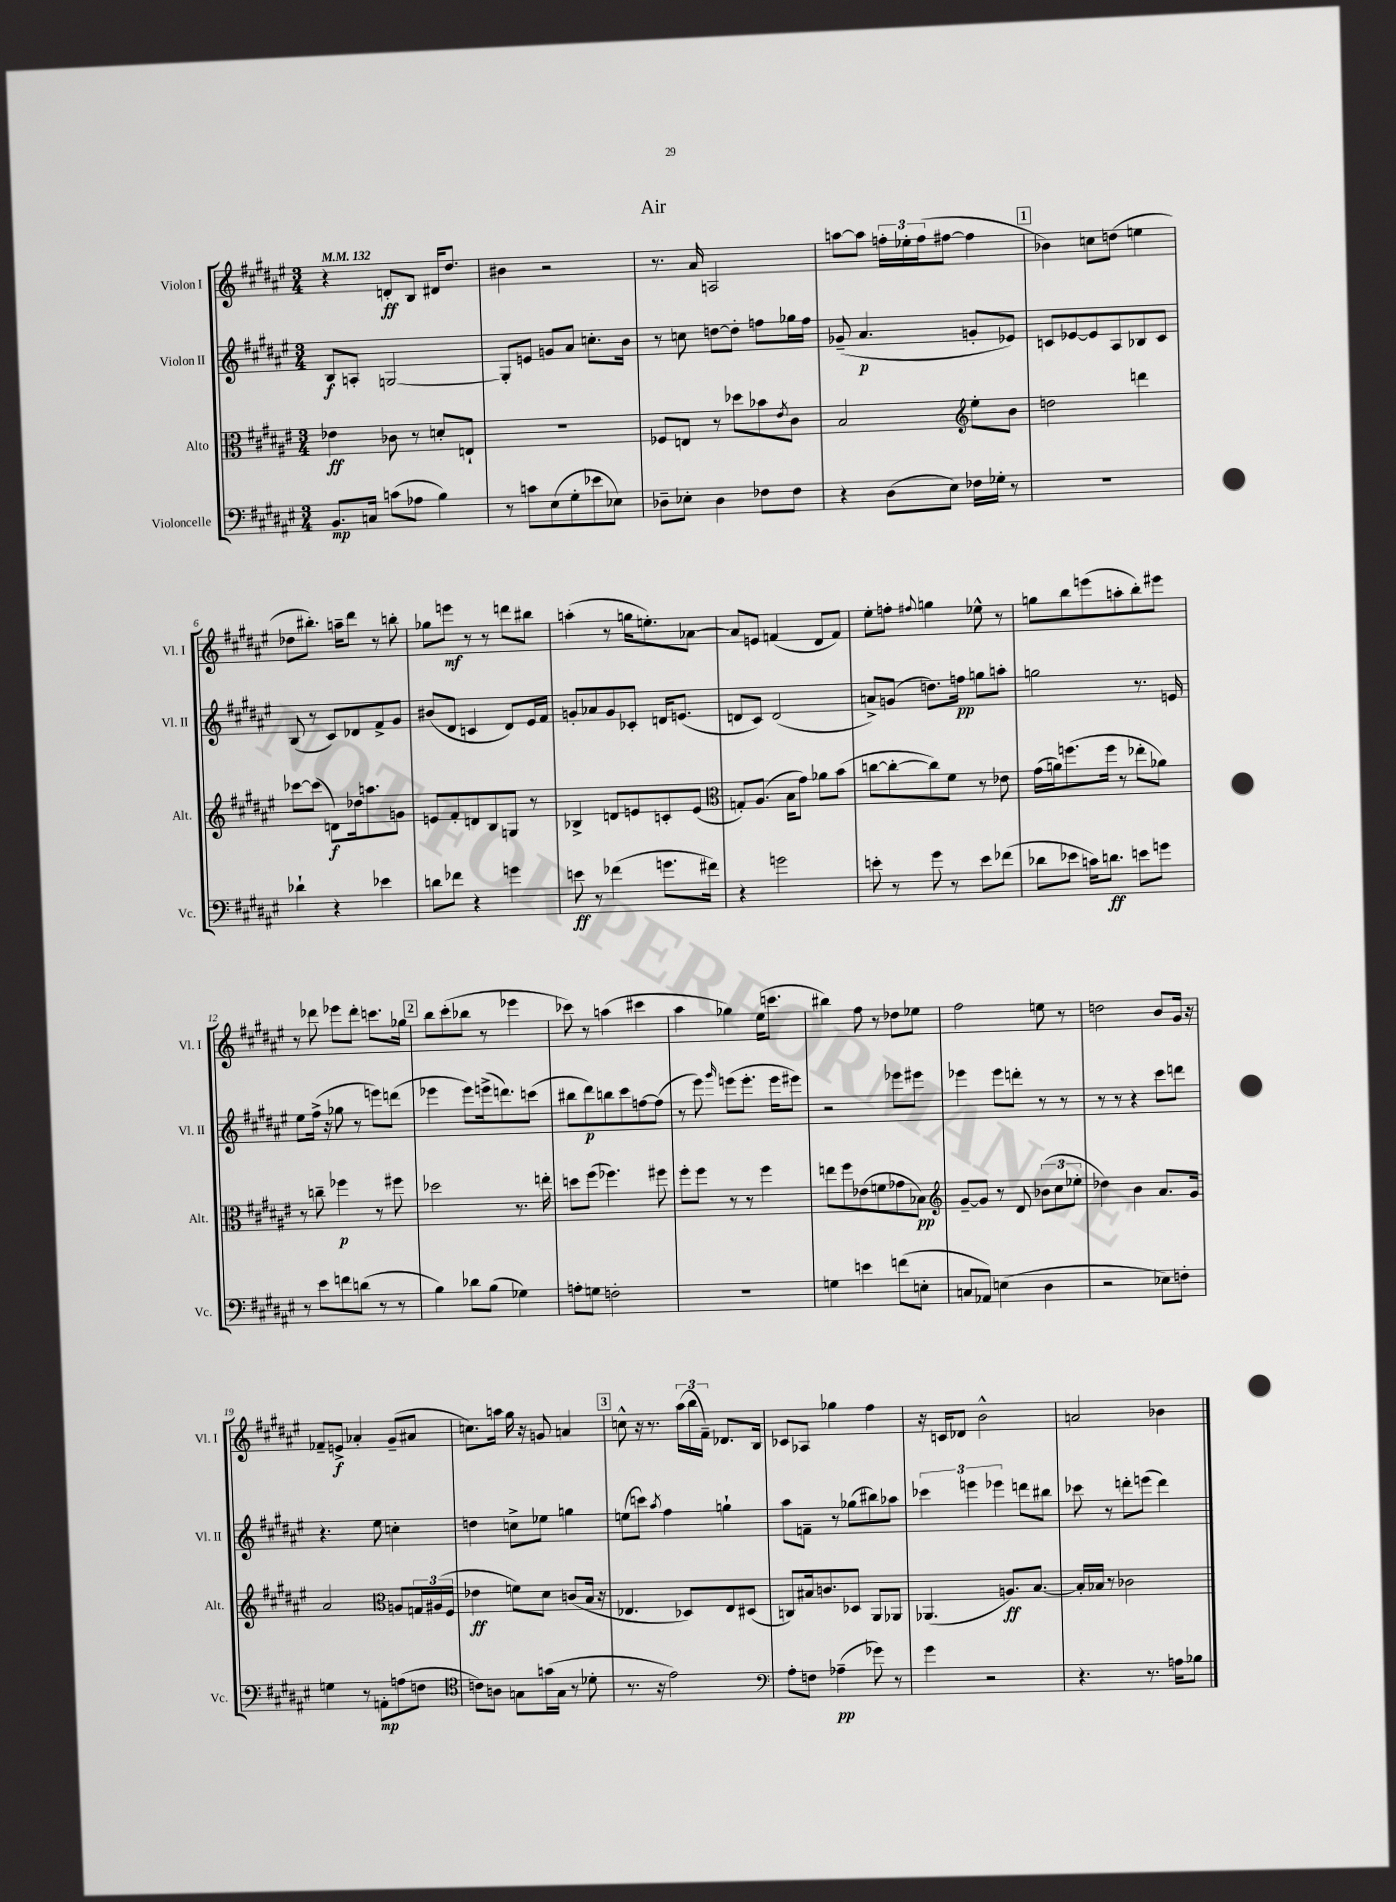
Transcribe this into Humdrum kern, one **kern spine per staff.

**kern	**kern	**kern	**kern
*staff4	*staff3	*staff2	*staff1
*clefF4	*clefC3	*clefG2	*clefG2
*k[f#c#g#d#a#e#]	*k[f#c#g#d#a#e#]	*k[f#c#g#d#a#e#]	*k[f#c#g#d#a#e#]
*M3/4	*M3/4	*M3/4	*M3/4
*MM132	*MM132	*MM132	*MM132
8.BB	4e-	8B	4r
.	.	8A'	.
16C	.	.	.
(8c	8c-	[2G	8d'
8A-	8r	.	8B
4B)	8d'	.	16d#
.	.	.	8.dd#
.	8E`	.	.
=	=	=	=
8r	2.r	8G']	4b#
8c	.	8e	.
(8E#	.	8g	2r
8G#'	.	8a#	.
8e-	.	8.cc'	.
8E-)	.	.	.
.	.	16b	.
=	=	=	=
8D-~	8F-	8r	8.r
8E-'	8E	8cc	.
.	.	.	16a#
4D-	8r	[8dd	2A
.	8dd-	8dd']	.
8F-	8b-	8ff	.
.	8qe#	.	.
8F-	8c#	16gg-	.
.	.	16ff	.
=	=	=	=
4r	2B	(8g-~	[8aa
.	.	4.a#	8aa]
(8D#	.	.	24ff'
.	.	.	24ee-'
.	.	.	(24ff
8E#)	.	.	[8ff#
*	*clefG2	*	*
16F-	8ee#'	8g'	4ff#]
16G-'	.	.	.
8r	8b	8e-)	.
=	=	=	=
2.r	2dd	8c	4b-)
.	.	[8e-	.
.	.	8e-]	8cc
.	.	8A#	(8dd
.	4ddd	8B-	4ee
.	.	8c	.
=	=	=	=
4d-`	[8ccc-	(8B	8dd-
.	(8ccc-]	8r	8.bb#')
4r	8d)	8c#)	.
.	.	.	16aa~
.	16dd-	8d-	8ddd#
.	8.aa	.	.
4e-	.	8f#^	8r
.	8g	8g#	8bb'
=	=	=	=
8d	8e	(8b#	8gg-
8f-	8f#'	8d#	8eee
4r	8d	4c	8r
.	8B	.	8r
4g	8G	8d#)	8ddd
.	8r	16e#	8bb#
.	.	16f#	.
=	=	=	=
8e	4B-^	8g'	(4aa'
8r	.	8a-	.
(4f-	8d	8g	8r
.	8e	8c-'	16gg
.	.	.	8.ee')
8.g	8c'	16d	.
.	.	(8.e	.
.	(8e	.	[8a-
16f#)	.	.	.
=	=	=	=
*	*clefC3	*	*
4r	8G')	8d	8a-]
.	(8.A#	8c#)	8e
2g	.	(2d	(4f
.	16B	.	.
.	8g#)	.	.
.	8a-	.	8d#
.	(8b	.	8f)
=	=	=	=
8e'	[8cc	8a^)	8ee#'
8r	8cc'_	(8g	8ff'
.	.	.	8qqff#
8g#	8cc])	8.dd)	4gg
8r	8f#	.	.
.	.	16ff	.
8e	8r	8gg	8ee-^^
(8f-	8e-	8aa'	8r
=	=	=	=
8d-	(16g#	2gg	8gg
.	16a)	.	.
8e-	(8.ff	.	8bb
16c)	.	.	(8eee
8.d	16ff	.	.
.	8r	.	8aa'
8e	8ee-'	8.r	8bb')
8g	8a-)	.	8eee#
.	.	16e	.
=	=	=	=
8r	8r	8ee#	8r
8e#	8cc~	(16ff#^	8ddd-
.	.	16r	.
8f	4ff-	8gg-	8eee-
(8d	.	8r	8ddd-'
8r	8r	8eee)	8.ccc
8r	8ff#	(8ddd	.
.	.	.	16gg-
=	=	=	=
4B)	2dd-	4eee-	8bb
.	.	.	(8ccc#'
8d-	.	8eee-)	8bb-
(8B	.	(16eee^	8r
.	.	8.ddd)	.
4G-)	8.r	.	4eee-
.	.	(8ccc	.
.	16ee'	.	.
=	=	=	=
8A'	8dd	8bb#	8ccc-)
8G	(8ff#	8ddd#)	8r
2F'	4.ff-)	8bb	(4aa
.	.	8ccc#	.
.	.	[8ff	4ccc#
.	8ff#	(8ff]	.
=	=	=	=
2.r	8ff#'	8r	4aa#
.	8ff#	8eee#)	.
.	.	16qqggg#	.
.	8r	(8eee	4gg-)
.	8r	8.eee'	.
.	4ff#	.	(16ee#
.	.	16eee	8.ccc
.	.	8eee#)	.
=	=	=	=
4G	8ee	2r	4bb#)
.	8ff#	.	.
4e	(8e-	.	8ff#
.	8f	.	8r
(8f	8g-	8eee-	8dd-
8E'	8B-)	8eee#	8ee-
=	=	=	=
*	*clefG2	*	*
8C	[8g#~	4eee-	2ff#
8AA-)	8g#]	.	.
(4E	8r	8eee-	.
.	8d#	8ddd'	.
4D#	(12b-	8r	8ee
.	12cc#	.	.
.	.	8r	8r
.	12ee-'	.	.
=	=	=	=
2r	4dd-)	8r	2dd
.	.	8r	.
.	4b	4r	.
8E-)	8.a#	8ccc#	8b
8F'	.	8ddd	16g#
.	16g#	.	16r
=	=	=	=
4G	2a#	4.r	8f-~
.	.	.	8e^
8r	.	.	4a-'
8AA'	.	8ee#	.
*	*clefC3	*	*
(8A	8A	4cc'	(8g#~
8F	24G	.	8a#
.	(24A#	.	.
.	24F#	.	.
=	=	=	=
*clefC4	*	*	*
8c)	4e-	4dd	8.cc)
8A	.	.	.
.	.	.	16aa
8G	8f)	8cc^	16gg#
.	.	.	16r
(16g	8d#	8ee-	8g
16G	.	.	.
8r	(8c	4gg	4a
8d-'	16B	.	.
.	16r	.	.
=	=	=	=
8.r	4.E-	(8ee	8cc^^
.	.	8ccc)	16r
16r	.	.	8.r
.	.	8qaa#	.
2e#)	.	4ff#	.
.	8D-)	.	(24aa#
.	.	.	24bb
.	.	.	24f#~)
.	8E-	4gg`	8.d-
.	(8D#	.	.
.	.	.	16B
=	=	=	=
*clefF4	*	*	*
8A#'	8C)	8aa#	8c-
8F	16B#	8f~	8A-
.	8.c	.	.
(4A-~	.	8r	4gg-
.	8D-	(8gg-	.
8g-)	8AA#	8bb#)	4ff#
8r	8AA-	8aa-	.
=	=	=	=
4g#	(4.AA-	6ccc-	16r
.	.	.	16c
.	.	.	8d-
.	.	6eee	.
2r	.	.	2b^^
.	.	6eee-	.
.	8.A)	.	.
.	.	8ddd	.
.	[8.B	.	.
.	.	8bb#	.
=	=	=	=
4.r	16B']	8ccc-	2a
.	16B-	.	.
.	8r	8r	.
.	2c-	8ddd'	.
8.r	.	(8eee	.
.	.	4ddd)	4b-
16A	.	.	.
8B-	.	.	.
==	==	==	==
*-	*-	*-	*-
